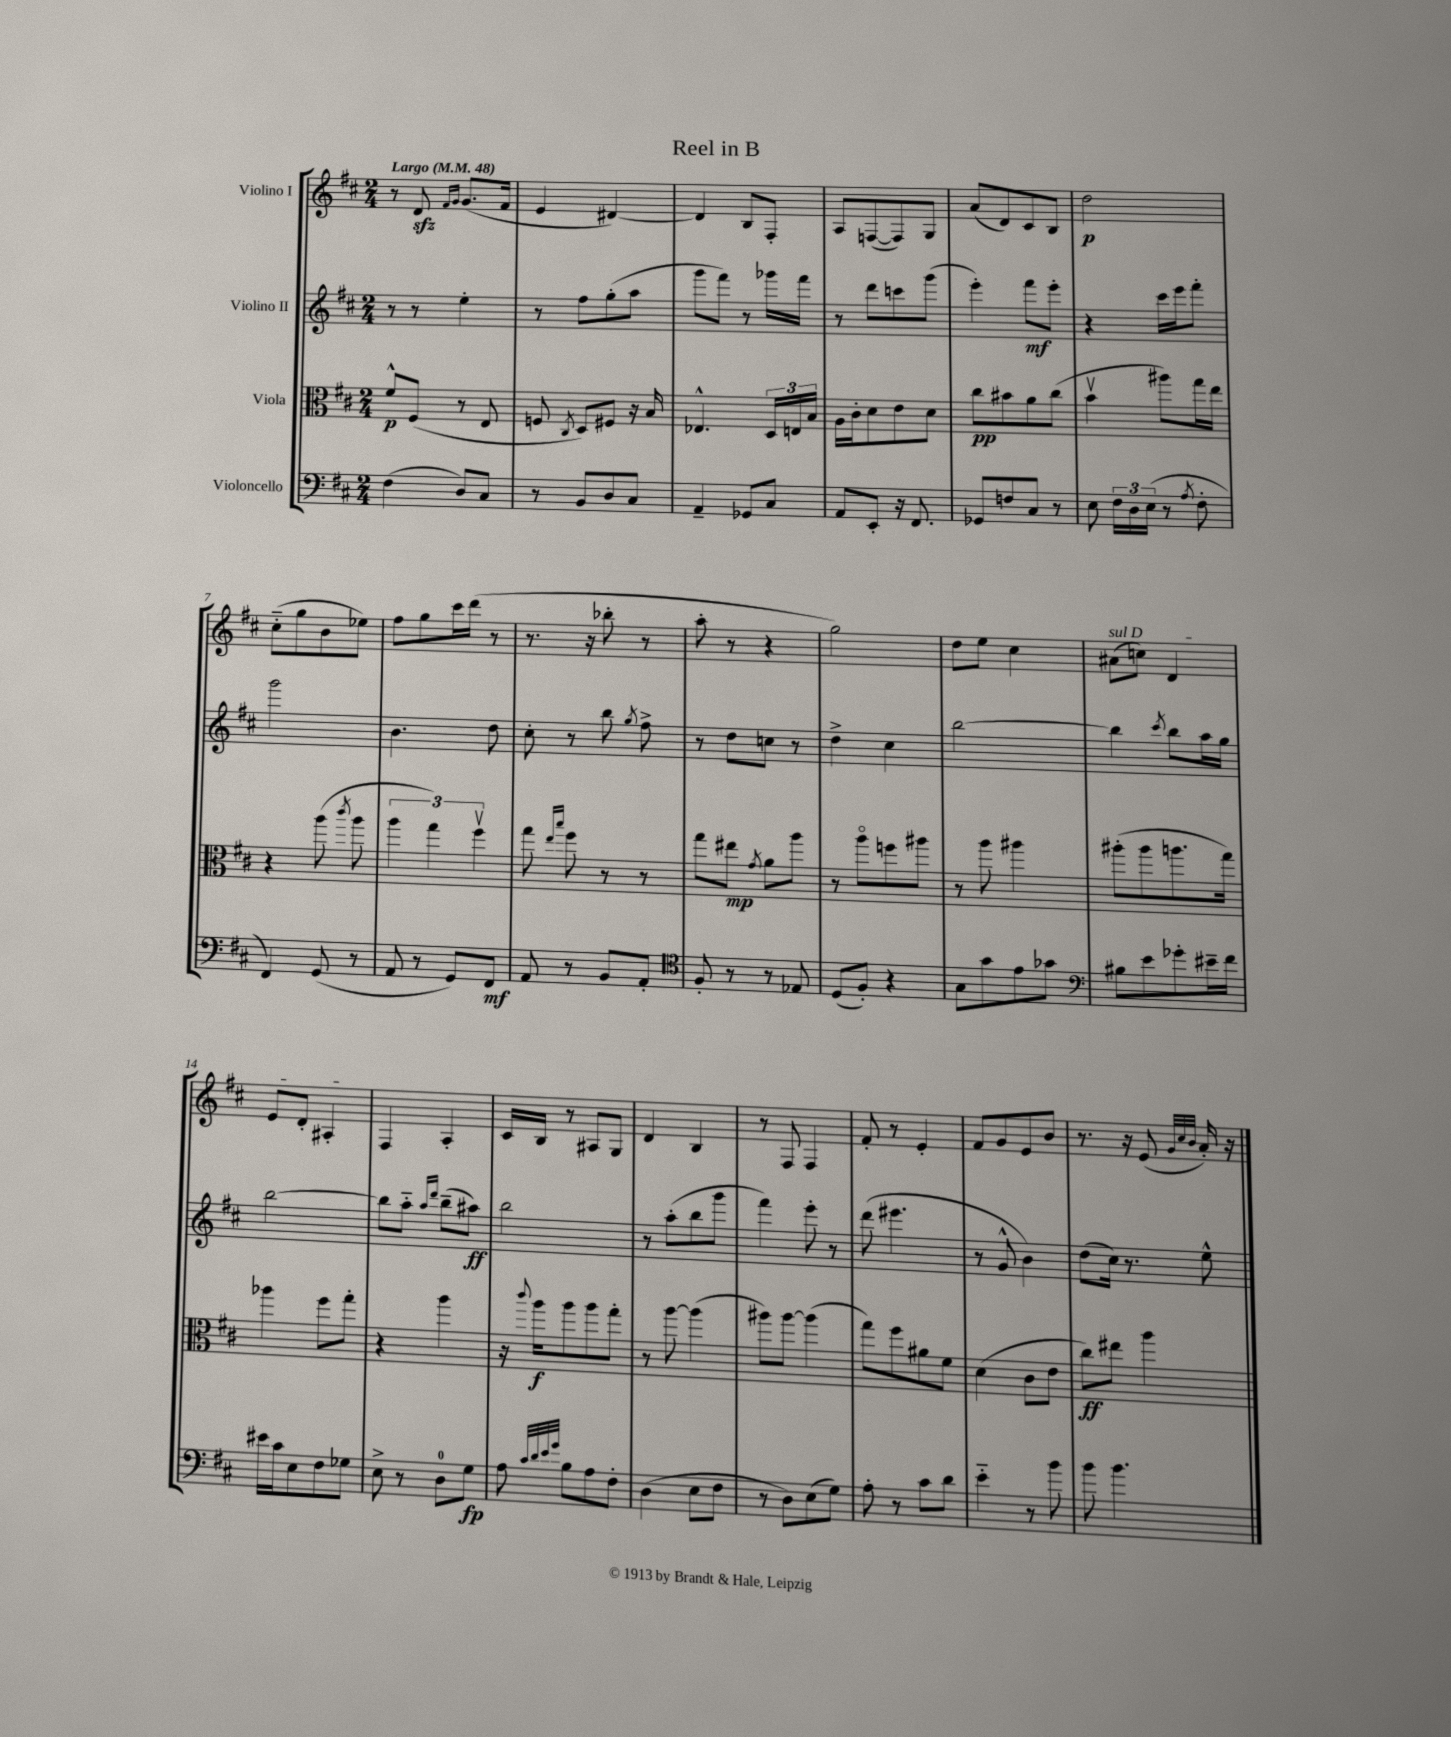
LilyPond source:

\header { title = "Reel in B" }
<<
\new StaffGroup <<
\new Staff = "s0" \with { instrumentName = "Violino I" } {
    \clef treble \key d \major \numericTimeSignature \time 2/4 \tempo "Largo" 4 = 48
    \autoBeamOff r8 d'8\sfz \grace { fis'16[ g'16] } g'8.[( fis'16] |
    e'4 dis'4~) |
    dis'4 b8[ fis8]-. |
    a8[ f8~( f8) g8] |
    a'8[( d'8) cis'8 b8] |
    d''2\p |
    cis''8[-_( g''8 b'8 ees''8]) |
    fis''8[ g''8 cis'''16 d'''16]( r8 |
    r8. r16 bes''8-. r8 |
    a''8-. r8 r4 |
    g''2) |
    d''8[ e''8] cis''4 |
    \once \override TextSpanner.bound-details.left.text = \markup { \italic "sul D" } ais'8[\startTextSpan( c''8]) d'4 |
    e'8[ d'8]-. ais4-.\stopTextSpan |
    fis4 a4-. |
    cis'16[ b16] r8 ais8[ g8] |
    d'4 b4 |
    r8 fis8 fis4 |
    fis'8-. r8 e'4-. |
    fis'8[ g'8 e'8 b'8] |
    r8. r16 e'8( \grace { g'32[ cis''32 b'32] } a'16-.) r16 \bar "|." |
}
\new Staff = "s1" \with { instrumentName = "Violino II" } {
    \clef treble \key d \major \numericTimeSignature \time 2/4
    \autoBeamOff r8 r8 e''4-. |
    r8 fis''8[ g''8-.( a''8] |
    g'''8[ fis'''8]) r8 ges'''16[ fis'''16] |
    r8 d'''8[ c'''8 g'''8]( |
    e'''4-.) fis'''8[\mf e'''8]-. |
    r4 cis'''16[ e'''16 fis'''8]-. |
    g'''2 |
    b'4. d''8 |
    cis''8-. r8 b''8 \acciaccatura { g''8 } fis''8-> |
    r8 d''8[ c''8] r8 |
    d''4-> cis''4 |
    b''2~ |
    b''4 \acciaccatura { cis'''8 } b''8[ a''16 g''16] |
    b''2~ |
    b''8[ a''8]-_ \grace { a''16[ d'''16] } b''8[--( ais''8]\ff) |
    b''2 |
    r8 a''8[-.( b''8 g'''8] |
    fis'''4) e'''8-. r8 |
    d'''8( eis'''4. |
    r8 g'8-^ b'4) |
    d''8[( cis''16]) r8. e''8-^ \bar "|." |
}
\new Staff = "s2" \with { instrumentName = "Viola" } {
    \clef alto \key d \major \numericTimeSignature \time 2/4
    \autoBeamOff fis'8[-^\p fis8]( r8 e8 |
    f8 \acciaccatura { cis8 } d8[) fis8] r16 b16 |
    ees4.-^ \tuplet 3/2 { d16[ e16 b16] } |
    a16[ cis'16-. d'8 e'8 d'8] |
    cis''8[\pp bis'8 a'8 cis''8]( |
    b'4\upbow ais''8[) g''16 e''16] |
    r4 a''8( \acciaccatura { cis'''8 } a''8 |
    \tuplet 3/2 { a''4 g''4) fis''4\upbow } |
    g''8 \grace { e''16[ b''16] } fis''8 r8 r8 |
    g''8[ eis''8]\mp \acciaccatura { g'8 } a'8[ a''8] |
    r8 a''8[\flageolet f''8 ais''8] |
    r8 a''8 ais''4 |
    ais''8[-.( ais''8 a''8. g''16]) |
    aes''4 fis''8[ g''8]-. |
    r4 a''4 |
    r16 \appoggiatura { cis'''8 } a''16[\f a''8 a''8 g''8]-. |
    r8 a''8~ a''4( |
    ais''8[) ais''8]~ ais''4( |
    g''8[) fis''8 ais'8 fis'8] |
    d'4( cis'8[ e'8] |
    cis''8[\ff) eis''8] a''4 \bar "|." |
}
\new Staff = "s3" \with { instrumentName = "Violoncello" } {
    \clef bass \key d \major \numericTimeSignature \time 2/4
    \autoBeamOff fis4( d8[) cis8] |
    r8 b,8[ d8 cis8] |
    a,4-- ges,8[ cis8] |
    a,8[ e,8]-. r16 fis,8. |
    ges,8[ f8 cis8] r8 |
    e8 \tuplet 3/2 { fis16[ d16 e16]( } r8 \acciaccatura { a8 } fis8-. |
    fis,4) g,8( r8 |
    a,8 r8 g,8[) fis,8]\mf |
    a,8 r8 b,8[ a,8]-. |
    \clef tenor fis8-. r8 r8 ees8 |
    d8[( fis8]-.) r4 |
    g8[ g'8 e'8 ges'8] |
    \clef bass bis8[ e'8 ges'8-. eis'16-- fis'16] |
    eis'16[ cis'16 e8 fis8 ges8] |
    e8-> r8 d8[-0 g8]\fp |
    a8 \grace { cis'32[ d'32 e'32 g'32] } b8[ a8 fis8]-. |
    d4( e8[ fis8] |
    r8 d8[) e8( g8]) |
    a8-. r8 cis'8[ d'8] |
    e'4-_ r8 b'8 |
    b'8 b'4. \bar "|." |
}
>>
>>
